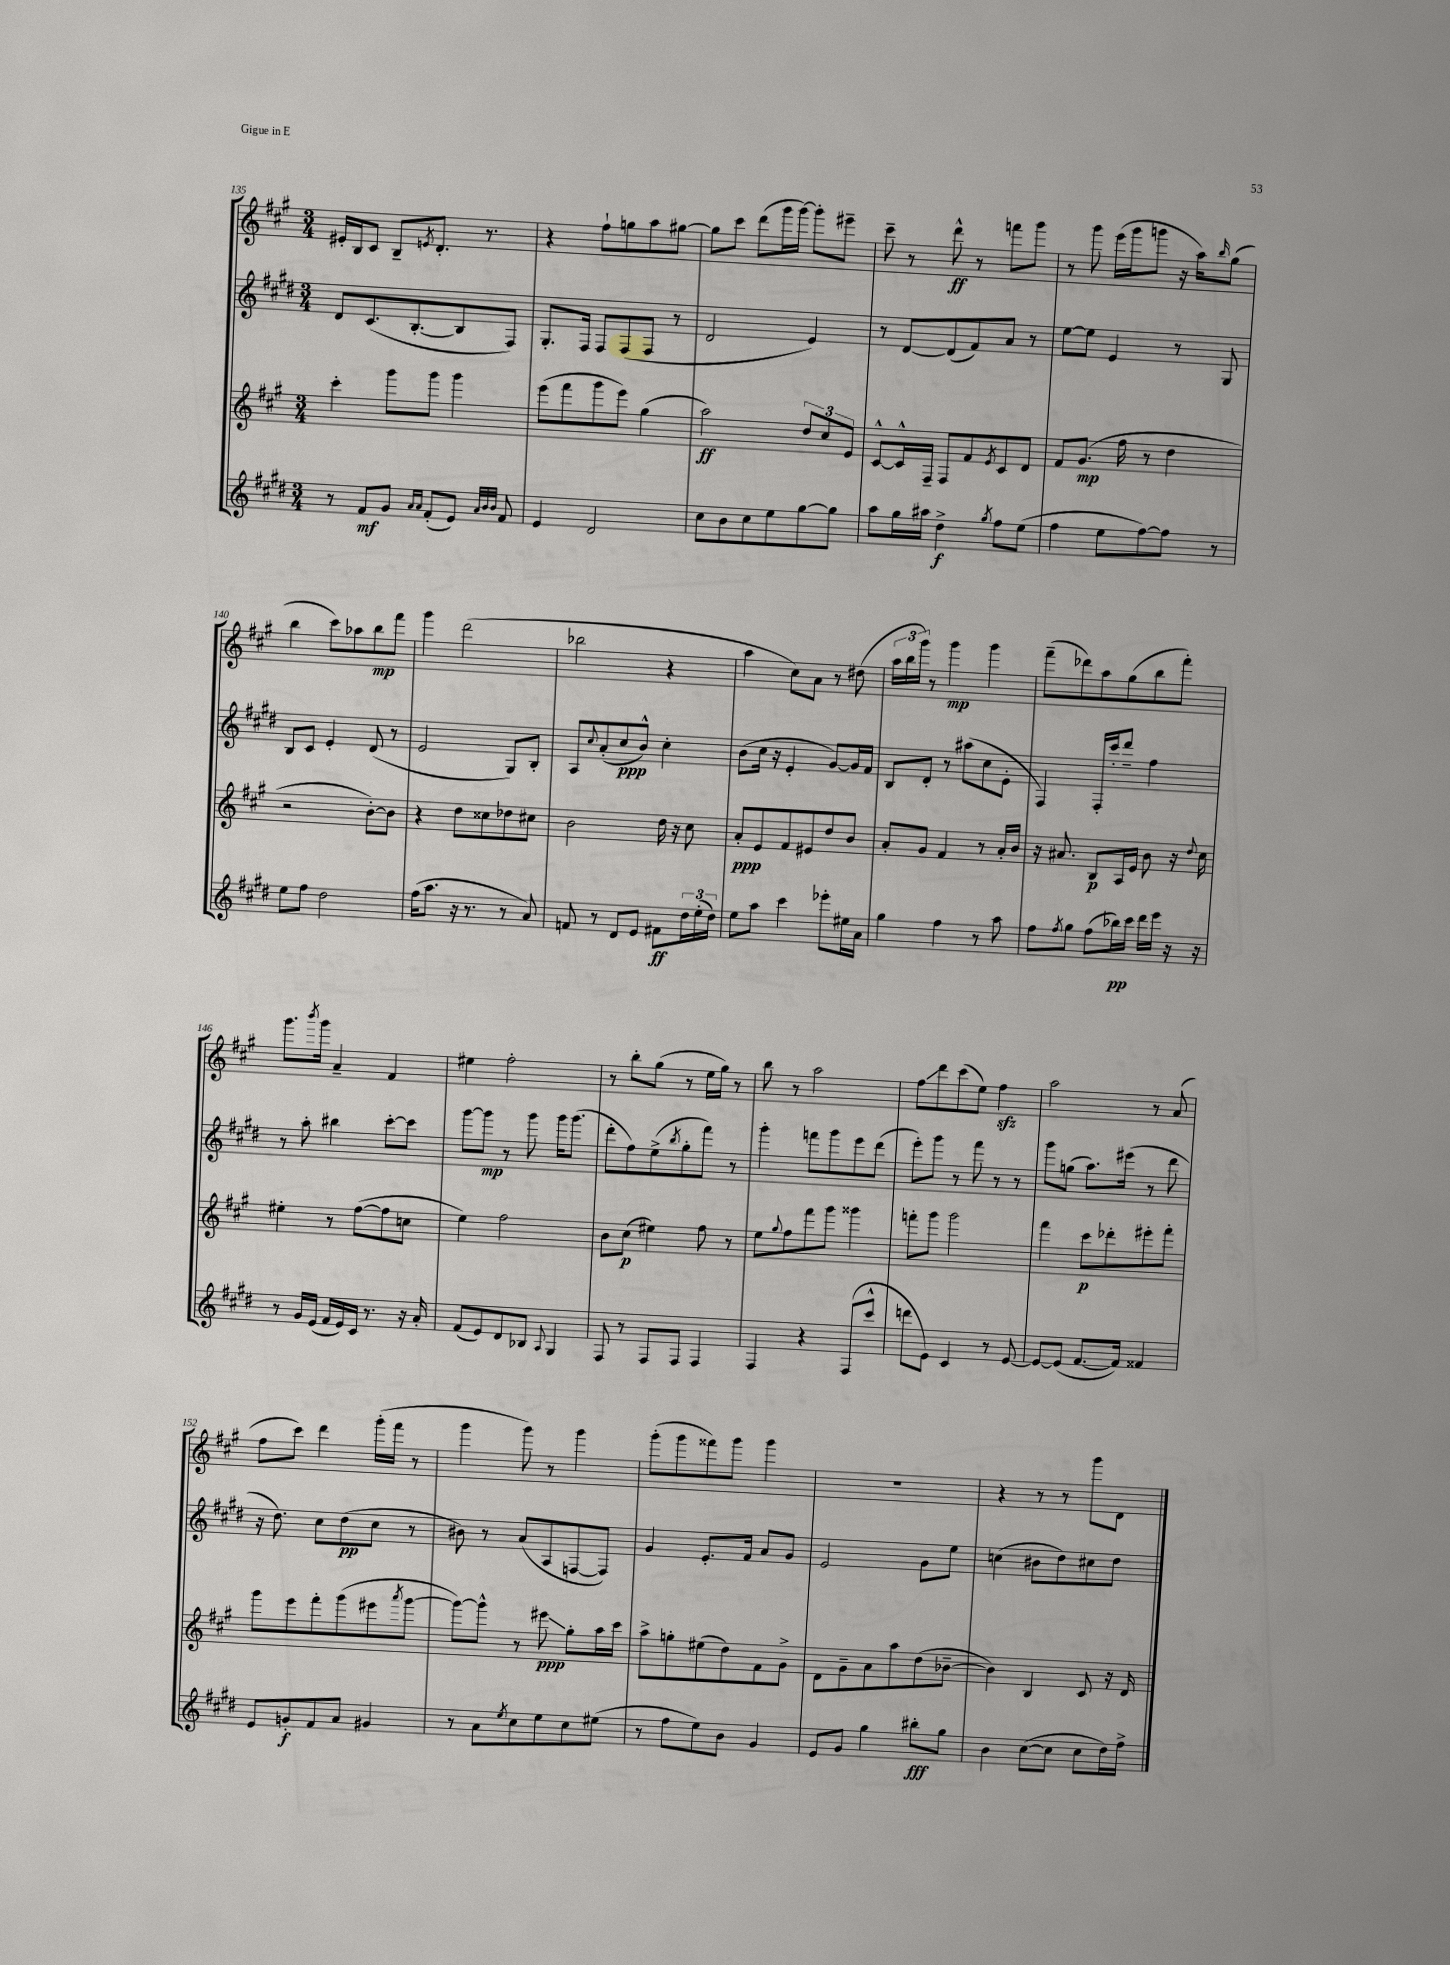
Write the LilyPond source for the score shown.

<<
\new StaffGroup <<
\new Staff = "s0" {
    \clef treble \key a \major \numericTimeSignature \time 3/4
    eis'16-. b16 cis'8 b8-- \acciaccatura { e'8 } d'8.-. r8. |
    r4 fis''8-! g''8 a''8 gis''8~ |
    gis''8 cis'''8 d'''8( gis'''16 gis'''16~) gis'''8-. eis'''8-- |
    cis'''8-- r8 d'''8-^\ff r8 f'''8 gis'''8 |
    r8 gis'''8 e'''16( gis'''16 g'''8 r16 a''16) \grace { b''16 } gis''8( |
    b''4 cis'''8) aes''8 b''8\mp fis'''8 |
    gis'''4 d'''2( |
    bes''2 r4 |
    a''4 cis''8) a'8 r8 dis''8( |
    \tuplet 3/2 { a''16 b''16 gis'''16) } r8 gis'''4\mp gis'''4 |
    fis'''8--( des'''8) a''8 gis''8( b''8 fis'''8-.) |
    gis'''8. \acciaccatura { b'''8 } gis'''16 a'4-- fis'4 |
    eis''4 fis''2-. |
    r8 b''8-. gis''8( r8 e''16 gis''16) r8 |
    b''8 r8 a''2 |
    fis''8\glissando d'''8 cis'''8( e''8) fis''4\sfz |
    a''2 r8 a'8( |
    fis''8 cis'''8) d'''4 gis'''16-.( fis'''16 r8 |
    gis'''4 gis'''8) r8 gis'''4 |
    gis'''8-.( gis'''8 fisis'''8) gis'''8 gis'''4 |
    R2. |
    r4 r8 r8 gis'''8 d'8 \bar "|." |
}
\new Staff = "s1" {
    \clef treble \key e \major \numericTimeSignature \time 3/4
    dis'8 cis'8.( b8.~-. b8 fis8) |
    gis8.-. fis16 fis8 fis8( fis8 r8 |
    dis'2 e'4) |
    r8 dis'8~ dis'8( fis'8) a'8 r8 |
    e''8~ e''8 e'4 r8 gis8 |
    b8 cis'8 e'4-. dis'8( r8 |
    e'2 gis8) b8-. |
    a8 \appoggiatura { cis''8 } a'8-.( cis''8\ppp b'8-^) cis''4-. |
    b'8( cis''16 r16 e'4-. gis'8~) gis'16 fis'16 |
    b8 dis'8-. r8 ais''8( cis''8 e'8-. |
    fis4) fis16-. cis'''16-. dis'''8-- fis''4 |
    r8 a''8-. bis''4 cis'''8~-. cis'''8 |
    gis'''8~ gis'''8\mp r8 gis'''8 gis'''16 gis'''8.( |
    dis'''8-. fis''8) e''8->( \acciaccatura { b''8 } gis''8-. fis'''8) r8 |
    gis'''4-. f'''8 gis'''8 e'''8 dis'''8( |
    e'''8-.) gis'''8 r8 fis'''8 r8 r8 |
    gis'''8 g''8( a''8.) eis'''16( r8 dis'''8 |
    r16 dis''8.) cis''8 dis''8\pp( cis''8 r8 |
    bis'8) r8 a'8( a8 f8~ f8) |
    gis'4 e'8.-. fis'16 a'8 gis'8 |
    e'2 gis'8 e''8 |
    c''4( bis'8 dis''8) cis''8 dis''8 \bar "|." |
}
\new Staff = "s2" {
    \clef treble \key a \major \numericTimeSignature \time 3/4
    cis'''4-. gis'''8 gis'''8 gis'''4 |
    e'''8( fis'''8 gis'''8 e'''8) gis''4( |
    a''2\ff) \tuplet 3/2 { d''8 cis''8 e'8 } |
    cis'8~-^ cis'16-^ fis16-- fis8 fis'8 \acciaccatura { e'8 } cis'8 d'8 |
    fis'8 gis'8.\mp( fis''16 r8 d''4 |
    r2 b'8~-.) b'8 |
    r4 d''8 cisis''8 des''8 cis''8 |
    b'2 d''16 r16 cis''8 |
    a'8-.\ppp e'8 fis'8 eis'8 d''8 b'8 |
    a'8-. gis'8 fis'4 r8 a'16-. b'16 |
    r16 ais'8. b8\p a16 e'16 b'8 r16 \appoggiatura { d''8 } cis''16 |
    eis''4-. r8 fis''8~( fis''8 c''8 |
    e''4) fis''2 |
    b'8 cis''8\p( eis''4) fis''8 r8 |
    e''8 \appoggiatura { gis''8 } fis''8 fis'''8 gis'''8 gisis'''4 |
    f'''8-. gis'''8 gis'''2 |
    fis'''4 cis'''8\p des'''8-. eis'''8-. fis'''8-. |
    gis'''8 e'''8 fis'''8-. gis'''8( eis'''8 \acciaccatura { a'''8 } gis'''8~ |
    gis'''8~) gis'''8-^ r8 eis'''8\glissando\ppp gis''8-. a''16 cis'''16 |
    a''8-> g''8-. eis''8( d''8) fis'8 gis'8-> |
    d'8 gis'8-- a'8 a''8 d''8( bes'8~-- |
    bes'4) b4 cis'8 r16 d'16 \bar "|." |
}
\new Staff = "s3" {
    \clef treble \key e \major \numericTimeSignature \time 3/4
    r8 fis'8\mf gis'8 \grace { a'16 a'16 } fis'8-.( e'8) \grace { a'32 b'32 b'32 } fis'8 |
    e'4 dis'2 |
    cis''8 b'8 cis''8 e''8 gis''8~ gis''8 |
    a''8 gis''16 ais''16 dis''4->\f \acciaccatura { gis''8 } fis''8 e''8( |
    fis''4 e''8 fis''8~) fis''8 r8 |
    e''8 fis''8 dis''2 |
    fis''16( a''8. r16 r8. r8 a'8) |
    f'8 r8 dis'8 e'8 fis'8\ff \tuplet 3/2 { dis''16 e''16-.( dis''16) } |
    e''8 a''8 cis'''4 ees'''8-. eis''16 a'16 |
    gis''4 fis''4 r8 a''8 |
    fis''8 \acciaccatura { fis''8 } gis''8 fis''8( bes''16\pp) cis'''16 dis'''16 e'''16 r16 r16 |
    r8 gis'16 e'16( fis'16 e'16) cis'16 r8. r16 a'16-. |
    fis'8( e'8) dis'8 bes8 \appoggiatura { a8 } gis4 |
    fis8 r8 fis8 fis8 fis4 |
    fis4 r4 fis8( cis'''8-^ |
    d'''8 e'8) cis'4 r8 e'8~ |
    e'8~ e'8( fis'8.~ fis'16) fisis'4 |
    e'8 g'8-.\f fis'8 a'8 gis'4 |
    r8 a'8 \acciaccatura { e''8 } cis''8 e''8 cis''8 eis''8( |
    r8 fis''8 e''8) b'8 gis'4 |
    e'8 gis'8 gis''4 bis''8-.\fff gis''8 |
    b'4 cis''8~( cis''8 cis''8 dis''16) fis''16-> \bar "|." |
}
>>
>>
\layout { \context { \Score currentBarNumber = #135 } }
